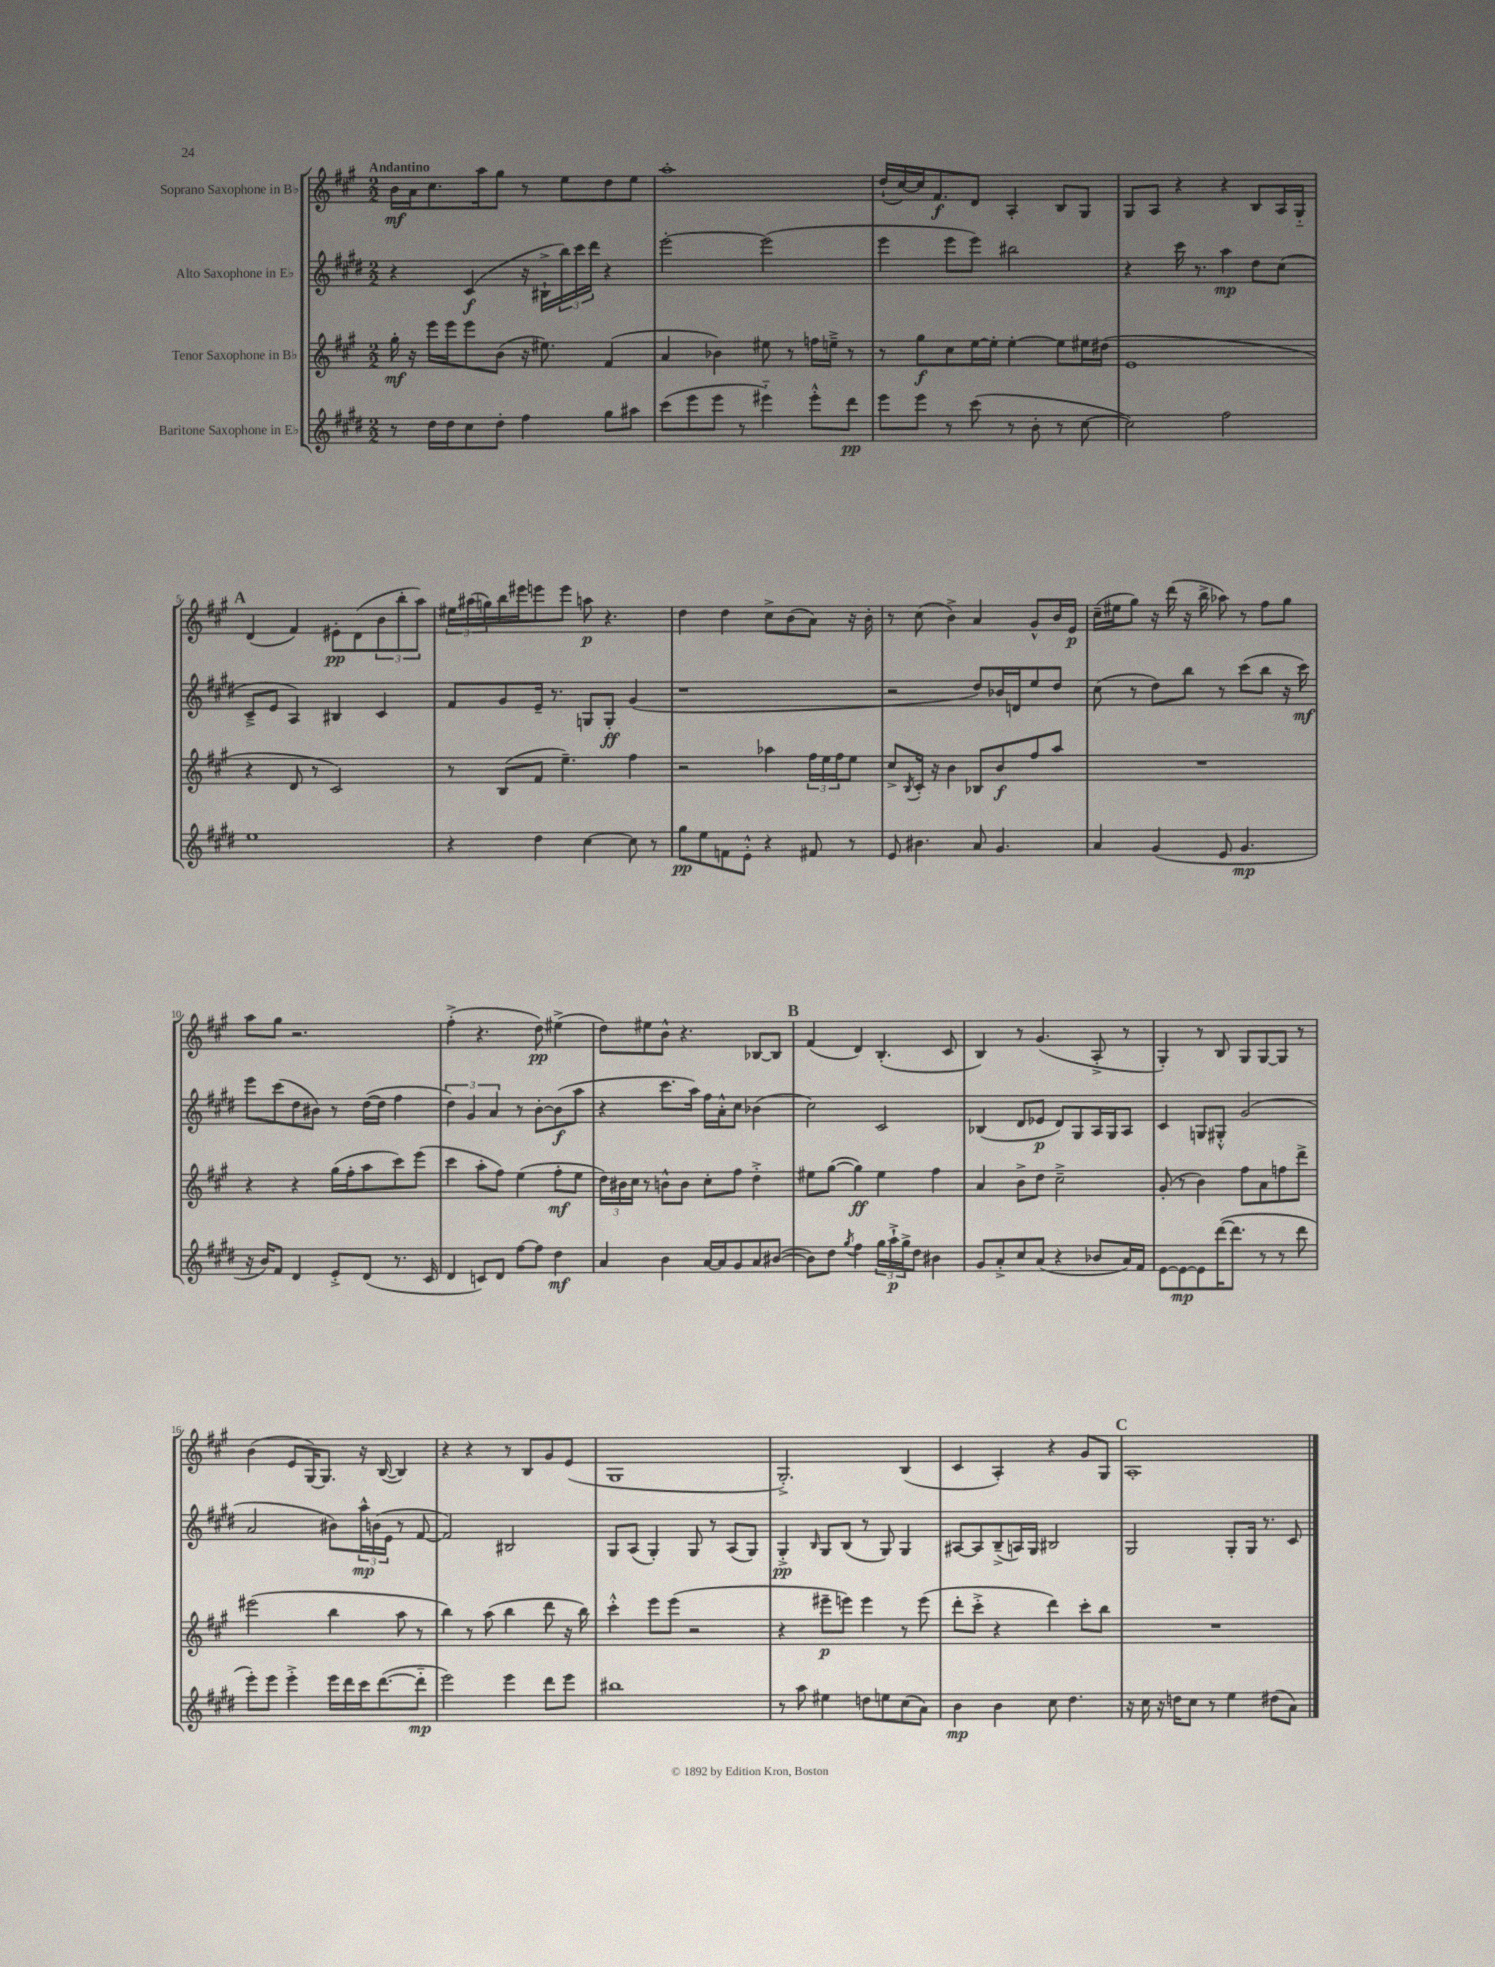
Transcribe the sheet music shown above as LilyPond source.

<<
\new StaffGroup <<
\new Staff = "s0" \with { instrumentName = "Soprano Saxophone in Bb" } {
    \clef treble \key a \major \numericTimeSignature \time 2/2 \tempo "Andantino"
    b'16\mf a'16 cis''8. a''16 gis''8 r8 e''8 d''8 e''8 |
    a''1-. |
    d''16-!( cis''16~) cis''16 fis'8.\f d'8 a4-. b8 gis8 |
    gis8 a8 r4 r4 b8 a16 gis16-_ |
    \mark \markup { \bold "A" } d'4( fis'4) eis'8-.\pp d'8( \tuplet 3/2 { b'8 b''8-. a''8) } |
    \tuplet 3/2 { eis''16 ais''16( g''16) } b''16 eis'''16 e'''8 e'''8 a''8\p r4. |
    d''4 d''4 cis''8-> b'8( a'8) r16 b'16-. |
    r8 cis''8( b'4->) a'4 gis'8-^ b'16 e'16\p |
    cis''16--( eis''16 gis''8) r16 d'''16( r16 b''16-> aes''8) r8 fis''8 gis''8 |
    a''8 gis''8 r2. |
    fis''4-.->( r4. d''8\pp) eis''4->( |
    d''8) eis''8 b'8-^ r4. bes8~ bes8 |
    \mark \markup { \bold "B" } fis'4( d'4) b4.-.( cis'8 |
    b4) r8 gis'4.( a8-.-> r8 |
    gis4-.) r8 b8 gis8 gis8~ gis8 r8 |
    b'4( e'8 gis16~) gis8. r16 b16~( b4) |
    r4 r4 r8 b8 gis'8 e'8( |
    gis1 |
    gis2.-.->) b4( |
    cis'4 a4-.) r4 gis'8 gis8 |
    \mark \markup { \bold "C" } a1-. \bar "|." |
}
\new Staff = "s1" \with { instrumentName = "Alto Saxophone in Eb" } {
    \clef treble \key e \major \numericTimeSignature \time 2/2
    r4 cis'4\f( r16 bis16-!-> \tuplet 3/2 { b''16) cis'''16 dis'''16 } r4 |
    e'''2~-. e'''2( |
    e'''4 e'''8 e'''8) bis''2 |
    r4 cis'''16 r8. a''4\mp dis''8 cis''8( |
    \mark \markup { \bold "A" } cis'8---> e'8 a4) bis4 cis'4 |
    fis'8 gis'8 e'16-- r8. g8 g8-.\ff gis'4( |
    r1 |
    r2 dis''8) bes'16 d'16 e''8 dis''8 |
    cis''8( r8 dis''8) b''8 r8 cis'''8( b''8 r16 cis'''16\mf) |
    e'''8 cis'''8( dis''8 bis'8) r8 dis''16~( dis''16 fis''4 |
    \tuplet 3/2 { dis''4) gis'4 a'4 } r8 b'8~-. b'8\f( a''8 |
    r4 cis'''8. a''16) fis''16 a'16-.-^ cis''8 bes'4( |
    \mark \markup { \bold "B" } cis''2) cis'2 |
    bes4( dis'8 ees'8\p dis'8) gis8 a16 gis16 a8 |
    cis'4 g8 gis8-.-^ gis'2( |
    a'2 bis'8) \tuplet 3/2 { a''16-^\mp b'16( e'16 } r8 fis'8~ |
    fis'2) bis2 |
    gis8 a8( gis4-.) gis8 r8 a8( gis8) |
    gis4-.->\pp \grace { b16 } gis8 b8( r8 gis8) gis4 |
    ais8~ ais8 b8--->( a16) gis16 bis2 |
    \mark \markup { \bold "C" } gis2 gis8-. gis16 r8. cis'8 \bar "|." |
}
\new Staff = "s2" \with { instrumentName = "Tenor Saxophone in Bb" } {
    \clef treble \key a \major \numericTimeSignature \time 2/2
    gis''16-.\mf r16 e'''16 e'''16 e'''8 b'8( r16 eis''8.) fis'4( |
    a'4 bes'4) eis''8 r8 f''16 e''16---> r8 |
    r8 gis''8\f cis''8 e''16~ e''16-. e''4~-. e''8 eis''16 dis''16( |
    e'1 |
    \mark \markup { \bold "A" } r4 d'8 r8 cis'2) |
    r8 b8( fis'8 e''4.--) fis''4 |
    r2 aes''4 \tuplet 3/2 { fis''16 e''16 fis''16 } e''8 |
    cis''8-> \acciaccatura { b8 } cis'16-. r16 b'4 bes8 b'8\f fis''8 a''8 |
    R1 |
    r4 r4 gis''16( fis''16-. a''8 cis'''8) e'''8( |
    cis'''4 a''8-. fis''8) e''4( fis''8-.\mf e''8 |
    \tuplet 3/2 { d''16) bis'16 cis''16 } r8 b'8-^ b'8 cis''8-. fis''8 d''4-.-> |
    \mark \markup { \bold "B" } eis''8 gis''8~( gis''4\ff) eis''4 fis''4 |
    a'4 b'8-> d''8 cis''2---> |
    gis'8-.( r8 b'4) fis''8 a'8 f''8 d'''8-> |
    eis'''2( b''4 a''8 r8 |
    b''4) r8 a''8( b''4 d'''8 r16 b''16) |
    cis'''4-.-^ e'''8 e'''8( r2 |
    r4 eis'''8--\p e'''8) e'''4 r8 e'''8( |
    d'''8-. cis'''8-.-> r4 d'''4) cis'''8-. b''8 |
    \mark \markup { \bold "C" } R1 \bar "|." |
}
\new Staff = "s3" \with { instrumentName = "Baritone Saxophone in Eb" } {
    \clef treble \key e \major \numericTimeSignature \time 2/2
    r8 dis''16 dis''16 cis''8 dis''8-. fis''4 gis''8 ais''8 |
    cis'''8( e'''8 e'''8 r8 eis'''4-_) eis'''8-.-^ dis'''8\pp |
    e'''8 e'''8 r8 cis'''8( r8 b'8-. r8 cis''8~ |
    cis''2) fis''2 |
    \mark \markup { \bold "A" } e''1 |
    r4 dis''4 cis''4~ cis''8 r8 |
    gis''8\pp e''8 f'8 e'8-.-^ r4 fis'8 r8 |
    e'8 bis'4. a'8 gis'4. |
    a'4 gis'4( e'8 gis'4.\mp |
    r16 b'16) fis'8 dis'4 e'8-.-> dis'8( r8. cis'16 |
    dis'4 c'8) dis'8 fis''8~ fis''8 dis''4\mf |
    a'4 b'4 a'16~ a'16 gis'8 a'8 bis'8~( |
    \mark \markup { \bold "B" } bis'8) dis''8 \acciaccatura { gis''8 } fis''4 \tuplet 3/2 { gis''16 a''16-!->\p gis''16-> } dis''8 bis'4 |
    gis'8 a'8-.-> cis''8 a'8( r4 bes'8 a'16) fis'16 |
    e'8~ e'8~\mp e'8 dis'''16~( dis'''8. r8 r8 dis'''8 |
    e'''8-.) e'''8 e'''4-.-> e'''16 dis'''16 cis'''16 dis'''8.~( dis'''8-_\mp |
    e'''2) e'''4 dis'''8 e'''8 |
    bis''1 |
    r8 a''8 eis''4 d''8 e''8 cis''8( a'8) |
    b'4\mp b'4 cis''8 dis''4. |
    \mark \markup { \bold "C" } r16 cis''16 r16 d''16 cis''8 r8 e''4 dis''8( a'8) \bar "|." |
}
>>
>>
